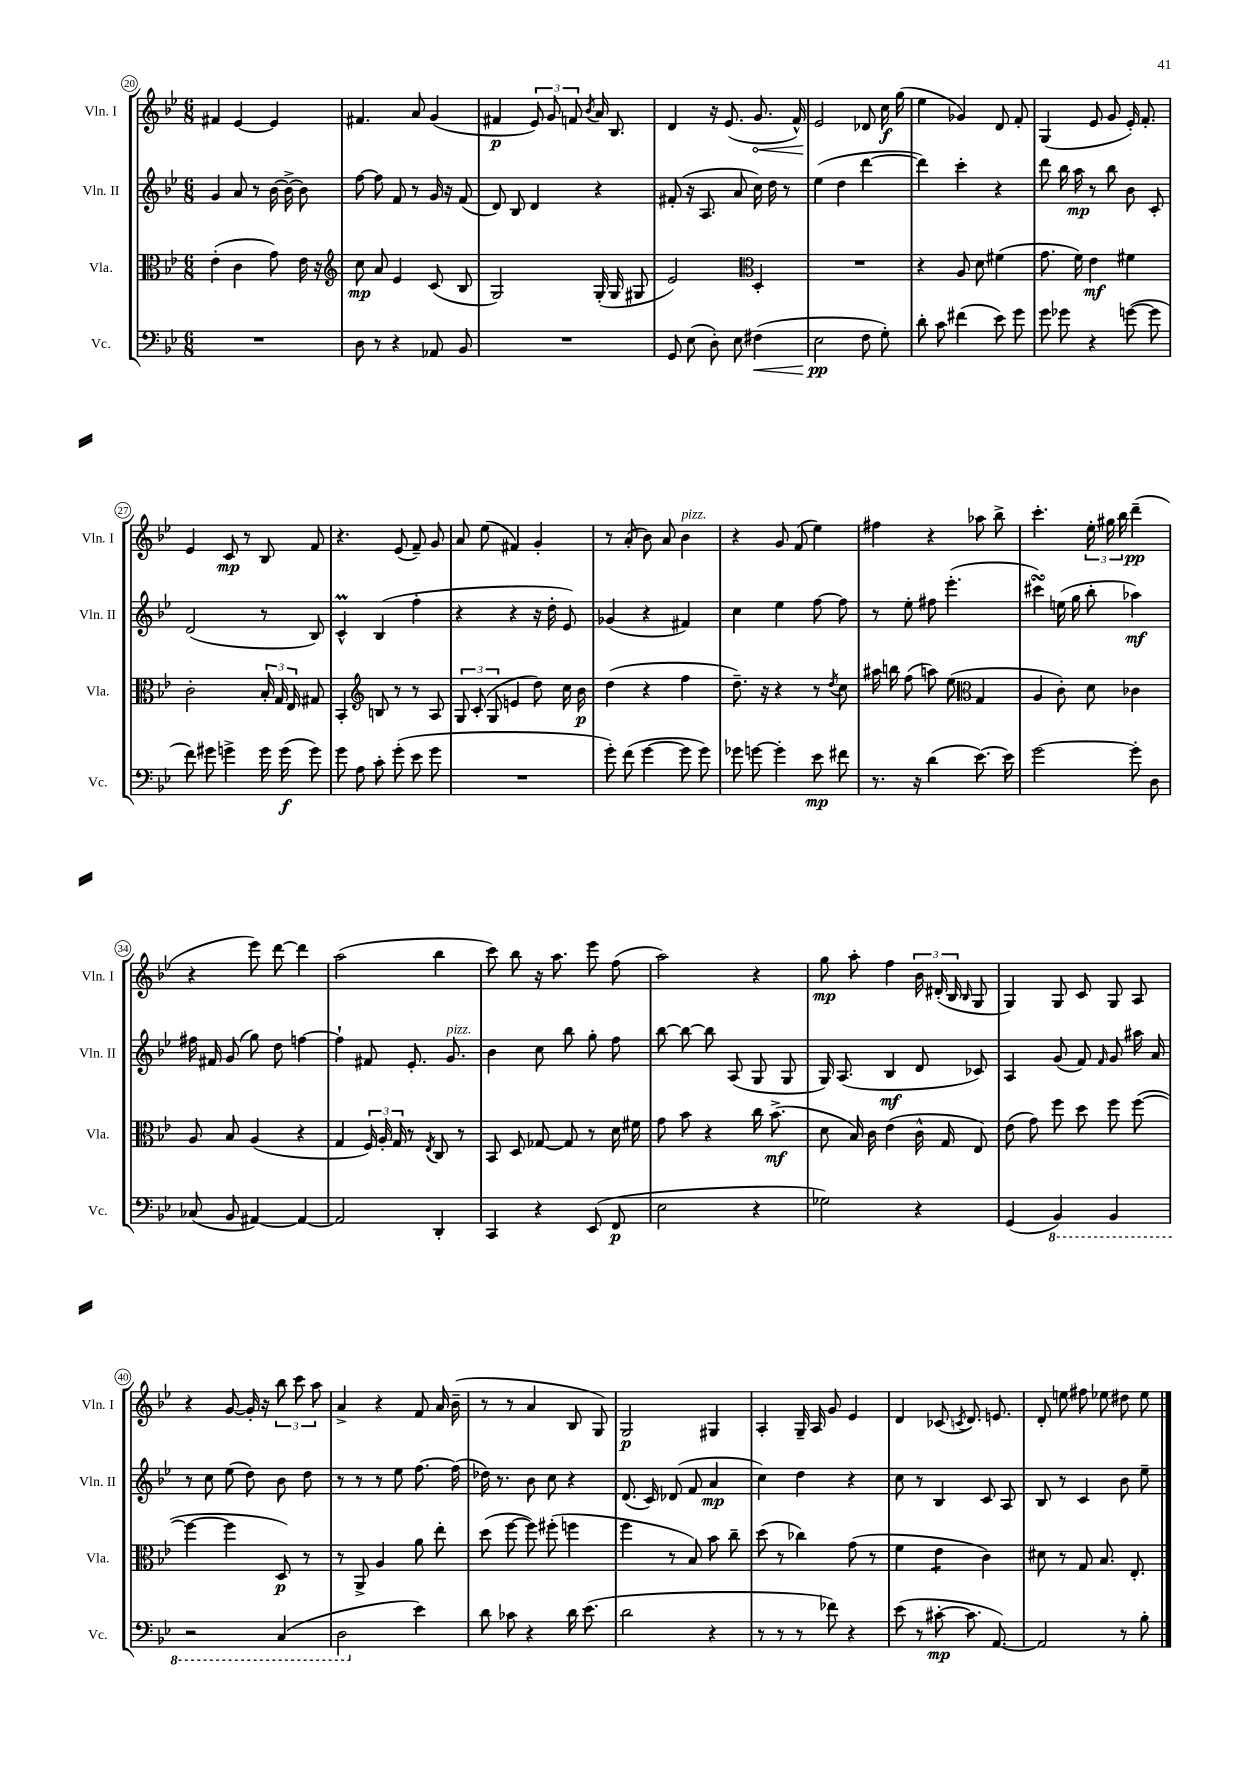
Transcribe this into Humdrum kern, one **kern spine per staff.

**kern	**kern	**kern	**kern
*staff4	*staff3	*staff2	*staff1
*clefF4	*clefC3	*clefG2	*clefG2
*k[b-e-]	*k[b-e-]	*k[b-e-]	*k[b-e-]
*M6/8	*M6/8	*M6/8	*M6/8
2.r	(4e-'	4g	4f#
.	4c	8a	[4e-
.	.	8r	.
.	8g)	[16b-	4e-]
.	.	16b-^_	.
.	16e-	8b-]	.
.	16r	.	.
=	=	=	=
*	*clefG2	*	*
8D	8cc	[8ff	4.f#
8r	8a	8ff]	.
4r	4e-	8f	.
.	.	8r	8a
8AA-	(8c	16g	(4g
.	.	16r	.
8BB-	8B-	(8f	.
=	=	=	=
2.r	2G)	8d)	4f#
.	.	8B-	.
.	.	4d	12e-)
.	.	.	12g
.	.	.	12f
.	.	.	8qb-
.	(16G'	4r	16a
.	16G	.	8.B-
.	8G#	.	.
=	=	=	=
8GG	2e-)	(8f#'	4d
(8E-	.	16r	.
.	.	8.A	.
8D')	.	.	16r
.	.	.	(8.e-
8E-	.	8a	.
*	*clefC3	*	*
(4F#	4D'	16cc)	8.g
.	.	16dd	.
.	.	8r	.
.	.	.	16f^^)
=	=	=	=
2E-	2.r	(4ee-	2e-
.	.	4dd	.
8F	.	[4ddd	8d-
8G')	.	.	16cc
.	.	.	(16gg
=	=	=	=
8d'	4r	4ddd])	4ee-
8c	.	.	.
(4f#	8A	4ccc'	4g-)
.	8d	.	.
8e-)	(4f#	4r	8d
8g	.	.	8f'
=	=	=	=
8g	8.g	8ddd	(4G
8g-	.	16bb-	.
.	16f)	16aa	.
4r	4e-	8r	8e-
.	.	8bb-	8g
([8g	4f#	8b-	16e-')
.	.	.	8.f'
8g]	.	8c'	.
=	=	=	=
8f)	2c'	(2d	4e-
8g#	.	.	.
4g^	.	.	8c
.	.	.	8r
16g	24B-'	8r	8B-
.	24G	.	.
(16g	.	.	.
.	24E-	.	.
8g)	8G#	8B-)	8f
=	=	=	=
8g	4BB-'	4c^^	4.r
8A	.	.	.
*	*clefG2	*	*
8c'	8B	(4B-	.
(8g'	8r	.	(8e-
8e-	8r	4ff'	8f~)
8g	8A	.	8g
=	=	=	=
2.r	12G	4r	8a
.	(12c'	.	.
.	.	.	(8ee-
.	12G	.	.
.	4e	4r	4f#)
.	8dd)	16r	4g'
.	.	16dd'	.
.	16cc	8e-)	.
.	16b-	.	.
=	=	=	=
8g')	(4dd	(4g-	8r
(8f	.	.	(8a'
[4g	4r	4r	8b-)
.	.	.	8a
8g]	4ff	4f#)	4b-
8g)	.	.	.
=	=	=	=
8g-	8.dd~)	4cc	4r
[8g	.	.	.
.	16r	.	.
4g']	4r	4ee-	8g
.	.	.	(8f
8e-	8r	[8ff	4ee-)
.	8qdd	.	.
8f#	8cc	8ff]	.
=	=	=	=
8.r	16aa#	8r	4ff#
.	16bb	.	.
.	(8ff	8ee-'	.
16r	.	.	.
(4d	8aa)	8ff#	4r
.	(8ee-	(4.eee-'	.
*	*clefC3	*	*
[8.e-)	4G	.	8aa-
.	.	.	8bb-^
16e-]	.	.	.
=	=	=	=
[2g	4A	4ccc#)	4.ccc'
.	8c')	(16ee	.
.	.	16gg	.
.	8d	8bb-'	24ee-'
.	.	.	24gg#
.	.	.	24bb-
8g']	4c-	4aa-)	(4ddd~
8D	.	.	.
=	=	=	=
(8C-	8A	16ff#	4r
.	.	16f#	.
8BB-	8B-	(8g	.
[4AA#)	(4A	8gg)	8eee-)
.	.	8dd	[8ddd
4AA#_	4r	[4ff	4ddd]
=	=	=	=
2AA#]	4G	4ff`]	(2aa
.	24F)	8f#	.
.	24A'	.	.
.	24G	.	.
.	8r	8.e-'	.
.	8qE-	.	.
4DD'	8C	.	4bb-
.	.	8.g	.
.	8r	.	.
=	=	=	=
4CC	8BB-	4b-	8ccc)
.	8D	.	8bb-
4r	[8G-	8cc	16r
.	.	.	8.aa
.	8G-]	8bb-	.
(8EE-	8r	8gg'	8eee-
8FF	16d	8ff	(8ff
.	16f#	.	.
=	=	=	=
2E-	8g	[8bb-	2aa)
.	8b-	8bb-_	.
.	4r	8bb-]	.
.	.	(8A	.
4r	16cc	8G	4r
.	(8.b-^	.	.
.	.	8G	.
=	=	=	=
2G-)	8d	16G)	8gg
.	.	(8.A	.
.	16B-)	.	8aa'
.	16c	.	.
.	(4e-	4B-	4ff
4r	16c^^	8d	24b-
.	.	.	(24d#'
.	16G	.	.
.	.	.	24B-
.	.	.	16qqB-
.	8E-)	8c-)	8G
=	=	=	=
(4GG	(8e-	4A	4G)
.	8g)	.	.
4BBB-)	8ff	(8g	8G
.	8dd	8f)	8c
.	.	16qqf	.
4BBB-	8ff	8g	8G
.	([8ff	16aa#	8A
.	.	16a	.
=	=	=	=
2r	4ff_	8r	4r
.	.	8cc	.
.	4ff]	(8ee-	[8g
.	.	8dd)	16g']
.	.	.	16r
(4CC	8D)	8b-	12bb-
.	.	.	12ccc
.	8r	8dd	.
.	.	.	12aa
=	=	=	=
2DD	8r	8r	4a^
.	8AA^	8r	.
.	4A	8r	4r
.	.	8ee-	.
4e-)	8a	[8.ff	8f
.	8ee-'	.	16a
.	.	(16ff]	(16b-~
=	=	=	=
8d	(8dd	16dd-)	8r
.	.	8.r	.
8c-	[8ff	.	8r
4r	8ff])	8b-	4a
.	(8ff#'	8cc	.
16d	4ff	4r	8B-
(8.e-	.	.	.
.	.	.	8G)
=	=	=	=
2d	4ff	(8.d	2G
.	.	16c)	.
.	8r	(8d-	.
.	8B-)	8f	.
4r	8b-	4a	4G#
.	8cc~	.	.
=	=	=	=
8r	(8dd	4cc)	4A'
8r	8r	.	.
8r	4cc-)	4dd	16G~
.	.	.	16A
8f-)	.	.	8g
4r	(8g	4r	4e-
.	8r	.	.
=	=	=	=
(8e-	4f	8cc	4d
8r	.	8r	.
[8c#'	4e-	4B-	(8c-
.	.	.	8qc
8.c#]	.	.	8.d)
.	4c)	8c	.
[8.AA)	.	.	8.e
.	.	8A	.
=	=	=	=
2AA]	8d#	8B-	8d'
.	8r	8r	8ee
.	8G	4c	8ff#
.	8.B-	.	8ee-
8r	.	8b-	8dd#
.	8.E-'	.	.
8B-'	.	8ee-~	8ee-
==	==	==	==
*-	*-	*-	*-
